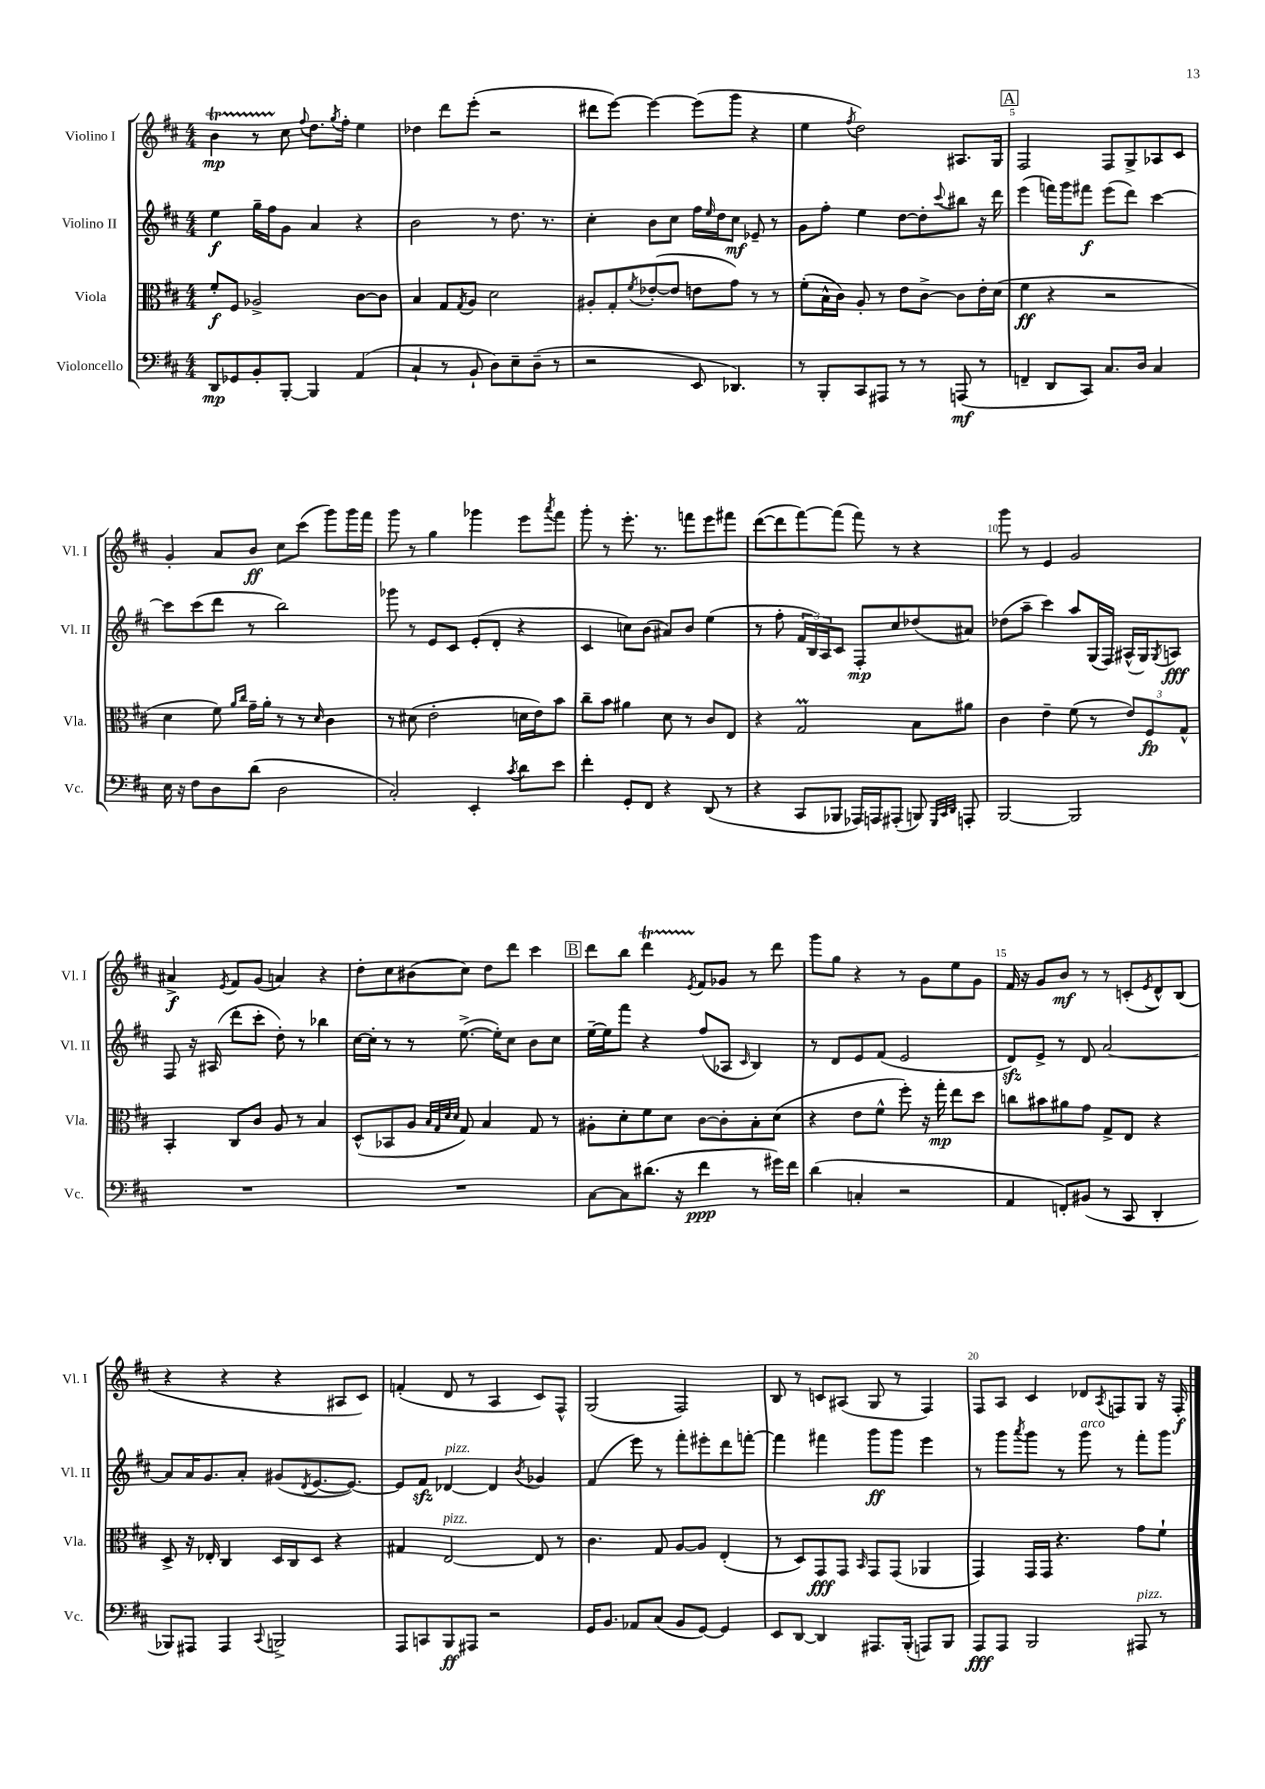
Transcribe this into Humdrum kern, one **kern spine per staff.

**kern	**dynam	**kern	**dynam	**kern	**dynam	**kern	**dynam
*part4	*part4	*part3	*part3	*part2	*part2	*part1	*part1
*staff4	*staff4	*staff3	*staff3	*staff2	*staff2	*staff1	*staff1
*I"Violoncello	*	*I"Viola	*	*I"Violino II	*	*I"Violino I	*
*I'Vc.	*	*I'Vla.	*	*I'Vl. II	*	*I'Vl. I	*
*clefF4	*	*clefC3	*	*clefG2	*	*clefG2	*
*k[f#c#]	*	*k[f#c#]	*	*k[f#c#]	*	*k[f#c#]	*
*M4/4	*	*M4/4	*	*M4/4	*	*M4/4	*
=1	=1	=1	=1	=1	=1	=1	=1
8DD/L	mp	8f#'/L	f	4ee\	f	4bT\	mp
8GG-X/	.	8F#/J	.	.	.	.	.
8BB'/	.	2A-X^/	.	16gg~\LL	.	8r	.
.	.	.	.	16ff#\J	.	.	.
[8BBB'/J	.	.	.	8g\J	.	8cc#\	.
.	.	.	.	.	.	8qqff#/	.
4BBB/]	.	.	.	4a/	.	8.dd\L	.
.	.	.	.	.	.	8qgg/	.
.	.	.	.	.	.	16ff#'\Jk	.
(4AA/	.	[8c#\L	.	4r	.	4ee\	.
.	.	8c#\J]	.	.	.	.	.
=2	=2	=2	=2	=2	=2	=2	=2
4C#`/	.	4B/	.	2b\	.	4dd-X\	.
8r	.	8G/L	.	.	.	8ddd\L	.
.	.	8qG/	.	.	.	.	.
8BB`/	.	8A/J	.	.	.	(8eee'\J	.
8D\L)	.	2d\	.	8r	.	2r	.
8E~\	.	.	.	8.dd\	.	.	.
(8D~\J	.	.	.	.	.	.	.
.	.	.	.	8.r	.	.	.
8r	.	.	.	.	.	.	.
=3	=3	=3	=3	=3	=3	=3	=3
2r	.	8A#X'/L	.	4cc#'\	.	8ddd#X\L	.
.	.	8G'/	.	.	.	[8eee\J)	.
.	.	8qf#/	.	.	.	.	.
.	.	([8e-X'/	.	8b\L	.	4eee\_	.
.	.	8e-/J]	.	8cc#\J	.	.	.
8EE/	.	8en\L	.	16ff#\LL	.	(8eee\L]	.
.	.	.	.	16qqee/	.	.	.
.	.	.	.	16dd\J	.	.	.
4.DD-X/)	.	8g\J)	.	8cc#\J	mf	8ggg\J	.
.	.	8r	.	8e-X~/	.	4r	.
.	.	8r	.	8r	.	.	.
=4	=4	=4	=4	=4	=4	=4	=4
8r	.	(8f#'\L	.	8g\L	.	4ee\	.
8BBB'/L	.	16B^^\L	.	8ff#'\J	.	.	.
.	.	16c#\JJ)	.	.	.	.	.
.	.	.	.	.	.	8qff#/	.
8CC#/	.	8A'/	.	4ee\	.	2dd\)	.
8AAA#X/J	.	8r	.	.	.	.	.
8r	.	8e\L	.	[8dd\L	.	.	.
8r	.	[8c#^\J	.	8dd'\]	.	.	.
.	.	.	.	8qqccc#/	.	.	.
(8AAAn/	mf	8c#\L]	.	8bb#X\J	.	8.A#X/L	.
8r	.	16e'\L	.	16r	.	.	.
.	.	(16d\JJ	.	16ddd\	.	16G/Jk	.
!!LO:REH:place=s1:t=A
=5	=5	=5	=5	=5	=5	=5	=5
4FFn~/	.	4f#\	ff	(4eee\	.	2F#/	.
8DD/L	.	4r	.	16fffn\LL)	.	.	.
.	.	.	.	16ggg\J	.	.	.
8CC#/J)	.	.	.	8fff#X\J	f	.	.
8.C#/L	.	2r	.	(8eee\L	.	8F#/L	.
.	.	.	.	8ddd\J)	.	8G^/	.
16D/Jk	.	.	.	.	.	.	.
4C#/	.	.	.	[4ccc#\	.	8A-X/	.
.	.	.	.	.	.	8c#/J	.
!!LO:LB:g=z
=6	=6	=6	=6	=6	=6	=6	=6
16E\	.	4d\	.	8ccc#\L]	.	4g'/	.
16r	.	.	.	.	.	.	.
8F#\L	.	.	.	(8ccc#\	.	.	.
8D\	.	8f#\)	.	8ddd\J	.	8a/L	.
.	.	16qqa/LL	.	.	.	.	.
.	.	16qqcc#/JJ	.	.	.	.	.
(8d\J	.	16g~\LL	.	8r	.	8b/J	ff
.	.	16a'\JJ	.	.	.	.	.
2D\	.	8r	.	2bb\)	.	8cc#\L	.
.	.	8r	.	.	.	(8ccc#\J	.
.	.	16qqd/	.	.	.	.	.
.	.	4c#\	.	.	.	8ggg\L)	.
.	.	.	.	.	.	16ggg\L	.
.	.	.	.	.	.	16fff#\JJ	.
=7	=7	=7	=7	=7	=7	=7	=7
2C#'/)	.	8r	.	8ggg-X\	.	8ggg\	.
.	.	(8d#X\	.	8r	.	8r	.
.	.	2e'\	.	8e/L	.	4gg\	.
.	.	.	.	8c#/J	.	.	.
4EE'/	.	.	.	(8e'/L	.	4ggg-X\	.
.	.	.	.	8d'/J	.	.	.
8qc#/	.	.	.	.	.	.	.
8d\L	.	16dn\LL	.	4r	.	8eee\L	.
.	.	16e\J)	.	.	.	.	.
.	.	.	.	.	.	8qaaa/	.
8e\J	.	8b\J	.	.	.	8fff#\J	.
=8	=8	=8	=8	=8	=8	=8	=8
4f#'\	.	8cc#~\L	.	4c#/	.	8ggg'\	.
.	.	8b\J	.	.	.	8r	.
8GG'/L	.	4a#X\	.	8ccn\L)	.	8.eee'\	.
8FF#/J	.	.	.	(8b\J	.	.	.
.	.	.	.	.	.	8.r	.
4r	.	8d\	.	8a#X/L)	.	.	.
.	.	8r	.	8b/J	.	8fffn\L	.
(8DD/	.	8c#/L	.	(4ee\	.	8eee\	.
8r	.	8E/J	.	.	.	8fff#X\J	.
=9	=9	=9	=9	=9	=9	=9	=9
4r	.	4r	.	8r	.	([8ddd\L	.
.	.	.	.	8ff#'\	.	8ddd\]	.
8CC#/L	.	2GM/	.	24f#/LL	.	[8fff#\)	.
.	.	.	.	24B/)	.	.	.
.	.	.	.	24A/J	.	.	.
8BBB-X/J	.	.	.	8c#/J	.	(8fff#\J]	.
16AAA-X/LL)	.	.	.	8F#'/L	mp	8fff#\)	.
16AAAn/J	.	.	.	.	.	.	.
(8AAA#X'/J	.	.	.	8cc#/	.	8r	.
8BBBn/)	.	8B\L	.	(8dd-X/	.	4r	.
32qqGGG/LLL	.	.	.	.	.	.	.
32qqCC#/	.	.	.	.	.	.	.
32qqDD/JJJ	.	.	.	.	.	.	.
8AAAn'/	.	8a#X\J	.	8a#X/J)	.	.	.
=10	=10	=10	=10	=10	=10	=10	=10
[2BBB/	.	4c#\	.	(8dd-X\L	.	8ggg\	.
.	.	.	.	8aa~\J	.	8r	.
.	.	4e~\	.	4ccc#\)	.	4e/	.
2BBB/]	.	(8f#\	.	8aa/L	.	2g/	.
.	.	8r	.	(16G/L	.	.	.
.	.	.	.	16F#/JJ)	.	.	.
.	.	12e/L)	.	(16A#X^^/LL	.	.	.
.	.	.	.	16G/J)	.	.	.
.	.	12F#/	fp	.	.	.	.
.	.	.	.	8qG/	.	.	.
.	.	.	.	8An/J	fff	.	.
.	.	12G^^/J	.	.	.	.	.
!!LO:LB:g=z
=11	=11	=11	=11	=11	=11	=11	=11
1r	.	4BB'/	.	8F#/	.	4a#X^/	f
.	.	.	.	16r	.	.	.
.	.	.	.	(16A#X/	.	.	.
.	.	.	.	.	.	8qe/	.
.	.	8C#/L	.	8ddd'\L	.	8f#/L	.
.	.	8c#/J	.	8ccc#'\J	.	(8g/J	.
.	.	8A/	.	8dd'\)	.	4an/)	.
.	.	8r	.	8r	.	.	.
.	.	4B/	.	4bb-X\	.	4r	.
=12	=12	=12	=12	=12	=12	=12	=12
1r	.	(8D^^/L	.	[16cc#\LL	.	8dd'\L	.
.	.	.	.	16cc#'\JJ]	.	.	.
.	.	8BB-X/	.	8r	.	8cc#\	.
.	.	8A/J	.	8r	.	(8b#X\	.
.	.	32qqB/LLL	.	.	.	.	.
.	.	32qqG/	.	.	.	.	.
.	.	32qqd/	.	.	.	.	.
.	.	32qqd/JJJ	.	.	.	.	.
.	.	8G/)	.	([8.ee^\	.	8cc#\J)	.
.	.	4B/	.	.	.	8dd\L	.
.	.	.	.	16ee'\KL])	.	.	.
.	.	.	.	8cc#\J	.	8ddd\J	.
.	.	8G/	.	8b\L	.	4ccc#\	.
.	.	8r	.	8cc#\J	.	.	.
!!LO:REH:place=s1:t=B
=13	=13	=13	=13	=13	=13	=13	=13
[8C#\L	.	8A#X'\L	.	[16ee~\LL	.	8ddd\L	.
.	.	.	.	16ee\J]	.	.	.
8C#\]	.	8d'\	.	8fff#\J	.	8bb\J	.
(8.d#X\J	.	8f#\	.	4r	.	4dddT\	.
.	.	8d\J	.	.	.	.	.
16r	.	.	.	.	.	.	.
.	.	.	.	.	.	8qe/	.
4f#\	ppp	[8c#\L	.	(8ff#/L	.	8f#/L	.
.	.	8c#'\]	.	8A-X/J	.	8g-X/J	.
.	.	.	.	16qqc#/	.	.	.
8r	.	8B'\	.	4B/)	.	8r	.
16g#X\LL)	.	(8d\J	.	.	.	8ddd\	.
16f#\JJ	.	.	.	.	.	.	.
=14	=14	=14	=14	=14	=14	=14	=14
(4d\	.	4r	.	8r	.	8ggg\L	.
.	.	.	.	8d/L	.	8gg\J	.
4Cn'/	.	8e\L	.	8e/	.	4r	.
.	.	8f#^^\J	.	(8f#/J	.	.	.
2r	.	8ff#'\)	.	2e/	.	8r	.
.	.	16r	.	.	.	8g\L	.
.	.	16gg'\	mp	.	.	.	.
.	.	8ee\L	.	.	.	8ee\	.
.	.	8dd\J	.	.	.	8g\J	.
=15	=15	=15	=15	=15	=15	=15	=15
4AA/	.	8ccn\L	.	8dzz/L)	.	16f#/	.
.	.	.	.	.	.	16r	.
.	.	8b#X\	.	8e^/J	.	8g/L	.
8FFn'/L)	.	8a#X\	.	8r	.	8b/J	mf
(8BB#X/J	.	8g\J	.	8d/	.	8r	.
8r	.	8G^/L	.	[2a/	.	8r	.
8CC#/	.	8E/J	.	.	.	(8cn'/L	.
.	.	.	.	.	.	8qe/	.
4DD'/	.	4r	.	.	.	8d^^/)	.
.	.	.	.	.	.	(8B/J	.
!!LO:LB:g=z
=16	=16	=16	=16	=16	=16	=16	=16
8BBB-X/L)	.	8D^/	.	8a/L]	.	4r	.
8AAA#X/J	.	16r	.	16a/K	.	.	.
.	.	16E-X'/	.	8.g/	.	.	.
4AAA#/	.	4C#/	.	.	.	4r	.
.	.	.	.	8a'/J	.	.	.
8qqCC#/	.	.	.	.	.	.	.
2BBBn^/	.	16D/LL	.	(8g#X/L	.	4r	.
.	.	16C#/J	.	.	.	.	.
.	.	.	.	8qd/	.	.	.
.	.	8D/J	.	[8.e/	.	.	.
.	.	4r	.	.	.	8A#X/L	.
.	.	.	.	8.e/J_)	.	.	.
.	.	.	.	.	.	8c#/J)	.
=17	=17	=17	=17	=17	=17	=17	=17
8AAA/L	.	4G#X/	.	8e/L]	.	(4fn'/	.
8CCn/	.	.	.	8f#zz/J	.	.	.
!	!	!	!	!LO:TX:a:i:t=pizz.	!	!	!
!	!	!LO:TX:a:i:t=pizz.	!	!	!	!	!
8BBB/	ff	[2E/	.	[4d-X/	.	8d/	.
8AAA#X/J	.	.	.	.	.	8r	.
2r	.	.	.	4d-/]	.	4A/	.
.	.	.	.	8qb/	.	.	.
.	.	8E/]	.	4g-X/	.	8c#/L)	.
.	.	8r	.	.	.	8F#^^/J	.
=18	=18	=18	=18	=18	=18	=18	=18
16GG/KL	.	4.c#\	.	(4f#/	.	(2G/	.
8.BB/J	.	.	.	.	.	.	.
8AA-X/L	.	.	.	8eee\)	.	.	.
(8C#/J	.	8G/	.	8r	.	.	.
8BB/L	.	[8A/L	.	8fff#'\L	.	2F#/)	.
[8GG/J)	.	8A/J]	.	8eee#X'\	.	.	.
4GG/]	.	(4E'/	.	8ddd\	.	.	.
.	.	.	.	[8fffn'\J	.	.	.
=19	=19	=19	=19	=19	=19	=19	=19
8EE/L	.	8r	.	4fff\]	.	8B/	.
[8DD/J	.	8D/L)	.	.	.	8r	.
4DD/]	.	8GG/	fff	4fff#X\	.	8cn/L	.
.	.	8GG/J	.	.	.	(8A#X/J	.
.	.	16qqBB/	.	.	.	.	.
8.AAA#X/L	.	8GG/L	.	8ggg\L	ff	8G/	.
.	.	(8GG/J	.	8ggg\J	.	8r	.
(16BBB'/Jk	.	.	.	.	.	.	.
8AAAn/L)	.	4AA-X/	.	4eee\	.	4F#/)	.
8BBB/J	.	.	.	.	.	.	.
=20	=20	=20	=20	=20	=20	=20	=20
8AAA/L	fff	4GG/)	.	8r	.	8F#/L	.
8AAA/J	.	.	.	8ggg\L	.	8A/J	.
.	.	.	.	8qaaa/	.	.	.
2BBB/	.	16GG/LL	.	8ggg\J	.	4c#/	.
.	.	16GG/JJ	.	.	.	.	.
.	.	4.r	.	8r	.	.	.
!	!	!	!	!LO:TX:a:i:t=arco	!	!	!
.	.	.	.	8ggg\	.	8d-X/L	.
.	.	.	.	.	.	8qA/	.
.	.	.	.	8r	.	8Fn/	.
!LO:TX:a:i:t=pizz.	!	!	!	!	!	!	!
8AAA#X/	.	8g\L	.	8fff#'\L	.	8G/J	.
8r	.	8f#`\J	.	8ggg\J	.	16r	.
.	.	.	.	.	.	16F'/	f
==	==	==	==	==	==	==	==
*-	*-	*-	*-	*-	*-	*-	*-
